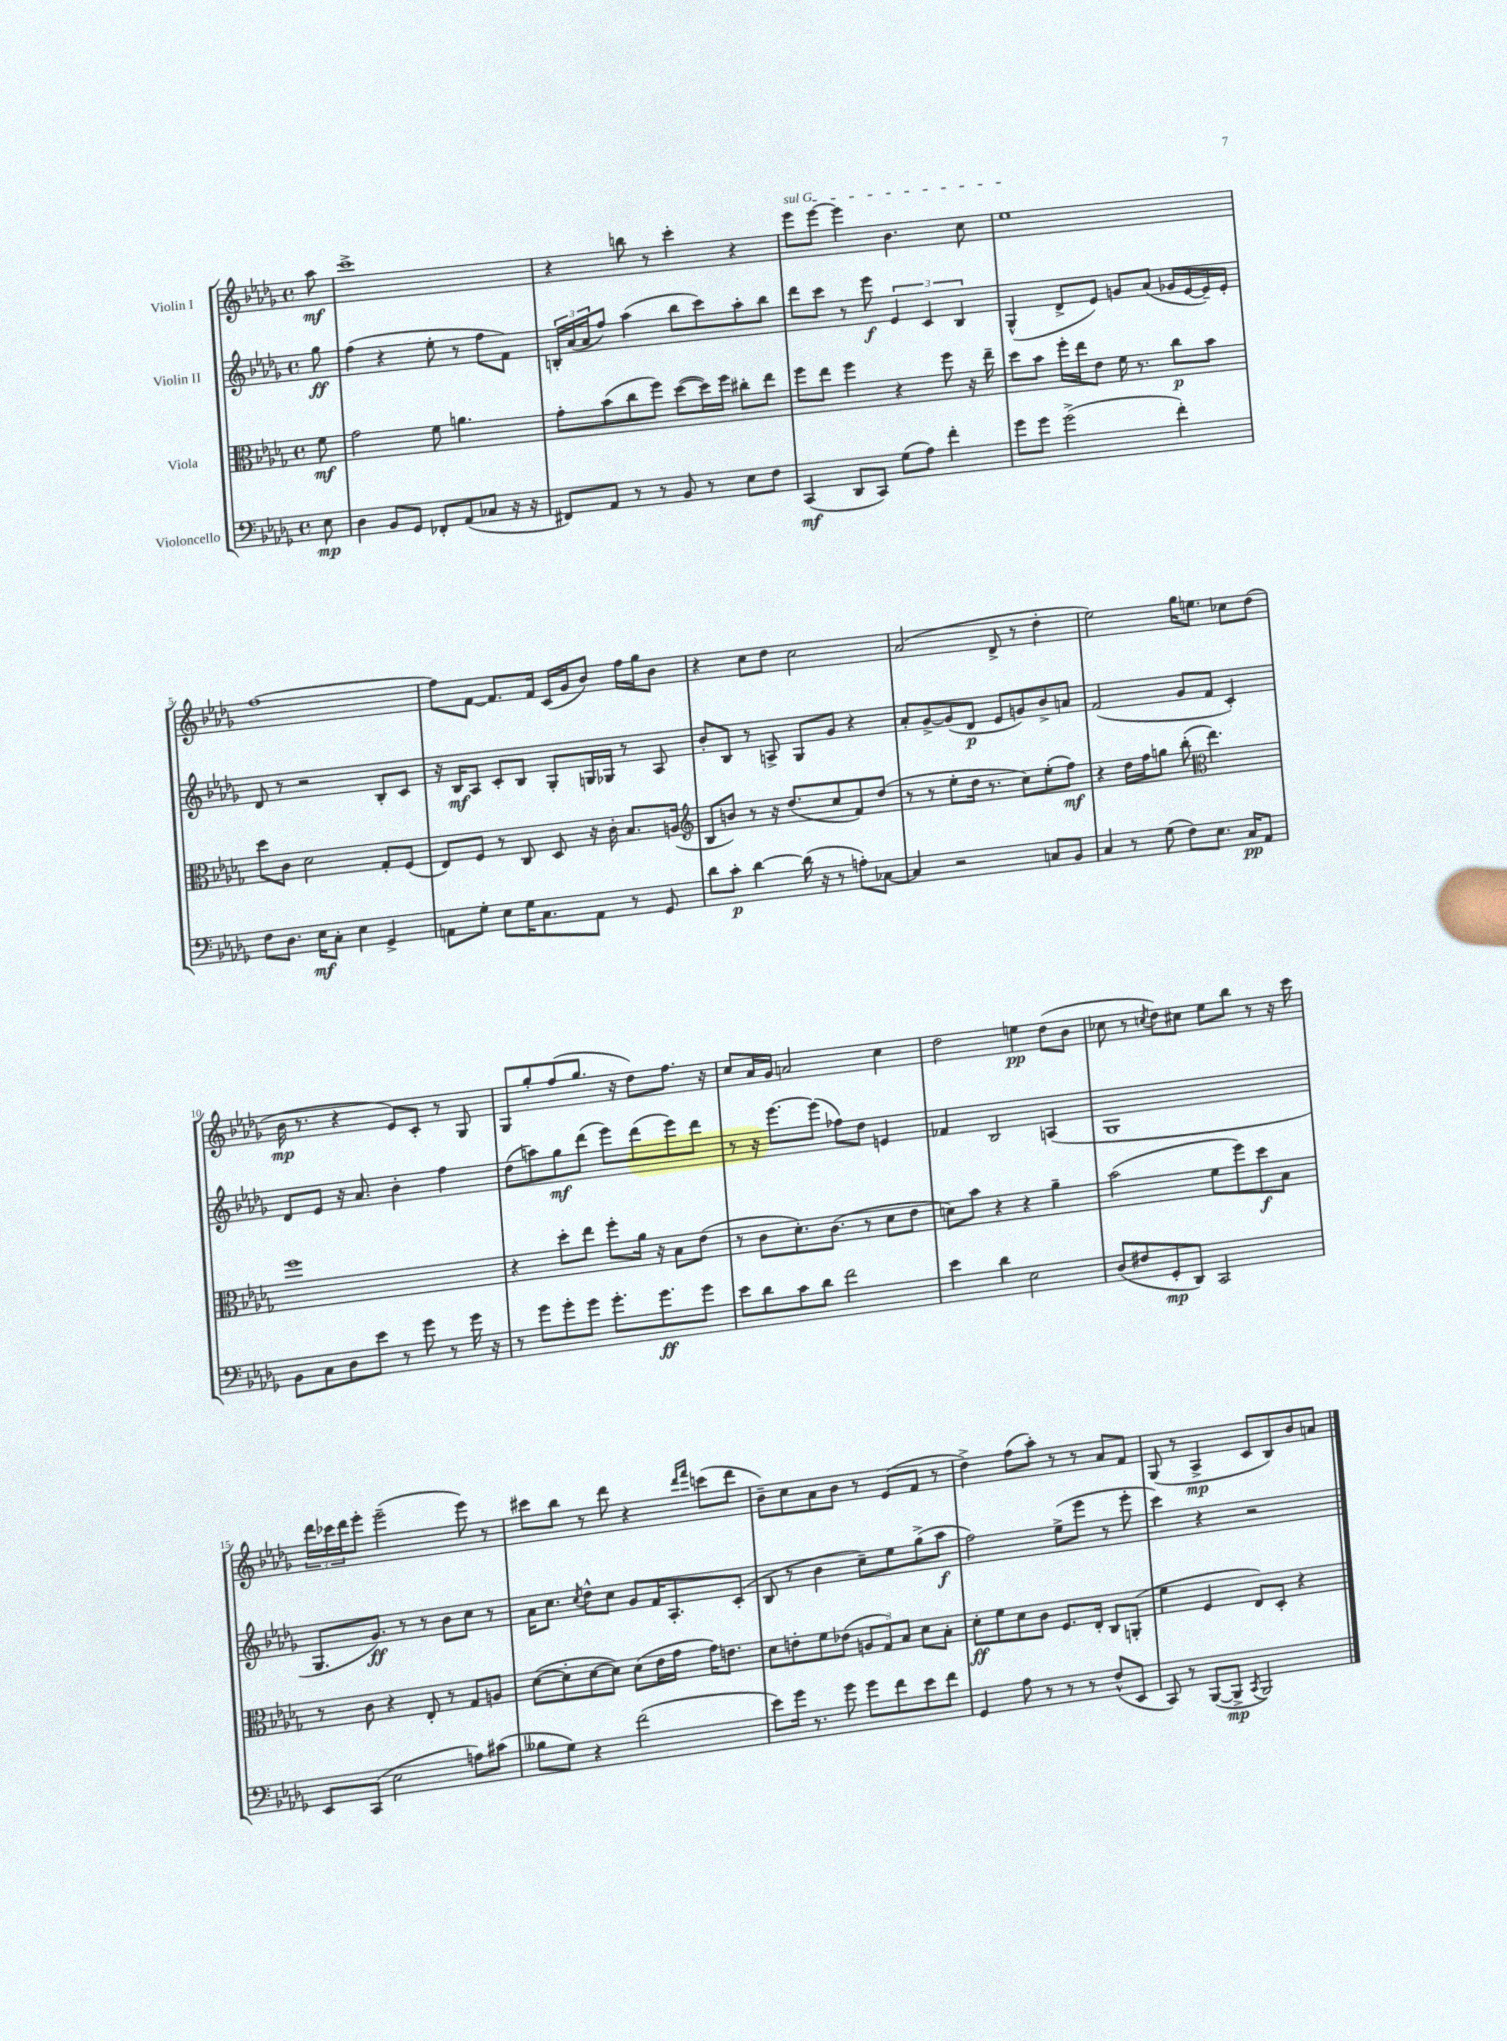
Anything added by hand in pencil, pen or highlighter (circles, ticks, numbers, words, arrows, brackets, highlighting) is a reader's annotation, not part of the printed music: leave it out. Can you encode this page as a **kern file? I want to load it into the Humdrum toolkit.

**kern	**kern	**kern	**kern
*staff4	*staff3	*staff2	*staff1
*clefF4	*clefC3	*clefG2	*clefG2
*k[b-e-a-d-g-]	*k[b-e-a-d-g-]	*k[b-e-a-d-g-]	*k[b-e-a-d-g-]
*M4/4	*M4/4	*M4/4	*M4/4
*met(c)	*met(c)	*met(c)	*met(c)
8E-	8f	8gg-	8aa-
=	=	=	=
4D-	2g-	(4ff	1ccc^
8BB-	.	4r	.
8GG-	.	.	.
8FF-'	8f	8ee-'	.
(8AA-	4.a	8r	.
8C-	.	8ff	.
16r	.	8f)	.
16r	.	.	.
=	=	=	=
8FF#)	8g-'	24B'	4r
.	.	(24a-	.
.	.	24a-	.
8AA-	(8b-	8ff)	.
8r	8cc	(4aa-	8bb
8r	8ff)	.	8r
8BB-	([8dd-	8bb-	4ccc'
8r	16dd-])	8ccc)	.
.	16ff	.	.
8E-	8cc#'	8aa-'	4r
8F	8ee-	8bb-	.
=	=	=	=
(4CC	8ff	8ddd-	8eee-
.	8ee-	8ccc	[8eee-
8DD-	4ff	8r	4eee-]
8CC)	.	8eee-	.
(8G-	4r	6e-	4.b-
8A-)	.	.	.
.	.	6c	.
4f'	8ff	.	.
.	.	6B-	.
.	16r	.	8cc
.	16ee-~	.	.
=	=	=	=
8g-	8dd-	(4G-^^	1ee-
8g-	8b-	.	.
(2g-^	16ff'	8d-^	.
.	16ee-	.	.
.	8e-	8e-)	.
.	16f	8g	.
.	8.r	.	.
.	.	(8a-	.
4f')	8cc	16g-	.
.	.	[16e-	.
.	8b-	16e-~])	.
.	.	16e-'	.
=	=	=	=
8F	8dd-	8d-	[1ff
8.D-	8c	8r	.
.	2d-	2r	.
16E-	.	.	.
8C'	.	.	.
4E-	.	.	.
4GG-^	8G-'	8B-'	.
.	(8F	8c	.
=	=	=	=
8AA	8E-)	16r	8ff]
.	.	16B-	.
8G-'	8F	8A-	[8f
8E-	8r	8c'	8.f]
16G-	8C	8B-	.
8.C	.	.	16f
.	8D-	8G-'	(16c
.	.	.	16g-
8AA	16r	16G	8b-)
.	16c'	16G-	.
8r	8.B-	8r	16ff
.	.	.	16gg-
8GG-	.	8A-	8b-
.	(16A	.	.
=	=	=	=
*	*clefG2	*	*
8d-	8B-	8b-'	4r
8c'	8b)	8B-	.
[4d-	8r	8r	8cc
.	16r	8A^	8dd-
.	(8.dd-	.	.
(16d-]	.	8G-	2cc
16r	.	.	.
8r	8cc	8g-	.
8A')	8f)	4r	.
[8C-	(8dd-	.	.
=	=	=	=
4C-]	8r	8a-'	(2a-
.	8r	[8g-^	.
2r	8ee-'	(8g-]	.
.	16dd-	8d-	.
.	8.r	.	.
.	.	8e-	8d-^
.	8cc)	8g)	8r
8C	(8ee-'	8b-^	4dd-'
8BB-	8ff)	8a	.
=	=	=	=
4C	4r	(2f	2ee-)
8r	16dd-	.	.
.	16ff	.	.
(8G-	8gg	.	.
8F)	(8bb-'	8g-	16gg-
.	.	.	8.ee
*	*clefC3	*	*
8.E-	4.ee-)	8f	.
.	.	4c')	8cc-
16C	.	.	.
8AA-	.	.	(8dd-
=	=	=	=
8BB-	1ff	8d-	16b-
.	.	.	8.r
8C	.	8e-	.
8D-	.	16r	4r
.	.	8.a-	.
8e-	.	.	.
8r	.	4b-'	8e-)
8g-	.	.	8c'
8r	.	4ff	8r
16g-	.	.	8G-
16r	.	.	.
=	=	=	=
8r	4r	(8dd-	8G-
8g-	.	8aa)	8gg-'
8g-'	8dd-'	8gg-	(8ff
8g-	8ee-	(8ddd-	8.gg-
8.g-'	8ff'	8eee-)	.
.	.	.	16r
.	16a-	(8ddd-	8dd-)
8.g-	16r	.	.
.	8B-	8eee-)	8.ff
8g-	(8e-	8ddd-	.
.	.	.	16r
=	=	=	=
8e-	8r	8r	8cc
8d-	8c	16r	16a-
.	.	[8.eee-	16g-
8c	8.d-')	.	2a
8d-	.	(8eee-]	.
.	(8.c	.	.
2f	.	8ff-)	.
.	8r	8dd-	.
.	8d-	4e	4cc
.	8e-	.	.
=	=	=	=
4e-	8d)	4f-	2dd-
.	8b-	.	.
4d-	4r	2B-	.
2E-	4r	.	4ee
.	4a-~	(4A	(8dd-
.	.	.	8b-
=	=	=	=
(8D-	(2b-	1G-	8cc-
8F#	.	.	8r
.	.	.	8qcc
8GG-'	.	.	8dd-)
8DD-)	.	.	8cc#
2CC	8f	.	8ee-
.	8ff)	.	8bb-
.	8dd-	.	8r
.	8B-	.	16r
.	.	.	16ccc
=	=	=	=
8EE-	8r	8.G-	24ddd-
.	.	.	24ccc-
.	.	.	24ddd-
(8CC	8c	.	8eee-'
.	.	8.g-)	.
2E-	4r	.	(2eee-~
.	.	8r	.
.	8E-'	8r	.
.	8r	8b-	.
8A)	8G-	8cc	8eee-)
(8c#	8A	8r	8r
=	=	=	=
8B--	([8d-	16a-	8ccc#
.	.	8.cc	.
8G-)	8d-']	.	8bb-
.	.	8qcc	.
4r	[8d-	8dd-^^	8r
.	8d-])	8cc	8ddd-
(2f	(8d-	8g-	4r
.	16e-	16f	.
.	16g-	8.A-'	.
.	.	.	16qqddd-
.	.	.	16qqfff
.	16g-)	.	(8ccc
.	8.e	.	.
.	.	(8c'	8ddd-
=	=	=	=
8e-)	8d-	8B-	8b-~)
16g-	8e'	8r	8cc
8.r	.	.	.
.	8f	4b-	8a-
8g-	(8e-	.	8b-
8g-	12A	8cc~)	8r
.	12G-)	.	.
8f	.	8ee-	(8e-
.	12B-	.	.
8e-	8d-	(8gg-^	8f
8f	8B-'	8aa-	8r
=	=	=	=
4GG-	8d-'	2ff)	4dd-^)
.	8f	.	.
8A-	8d-	.	(8ff
8r	8c	.	8aa-')
8r	8.F	(8ee-^	8r
8r	.	8eee-	8r
.	16E-'	.	.
(8F^^	8C	8r	8a-
8EE-	(8AA'	8eee-'	8f
=	=	=	=
8CC)	4f	4ccc)	(8G-
8r	.	.	8r
([8BBB-	4F	4r	4A-^
8BBB-^]	.	.	.
8qCC	.	.	.
2BBB-)	8E-)	2r	8c
.	8D-'	.	8B-)
.	4r	.	8b-
.	.	.	8a
==	==	==	==
*-	*-	*-	*-
